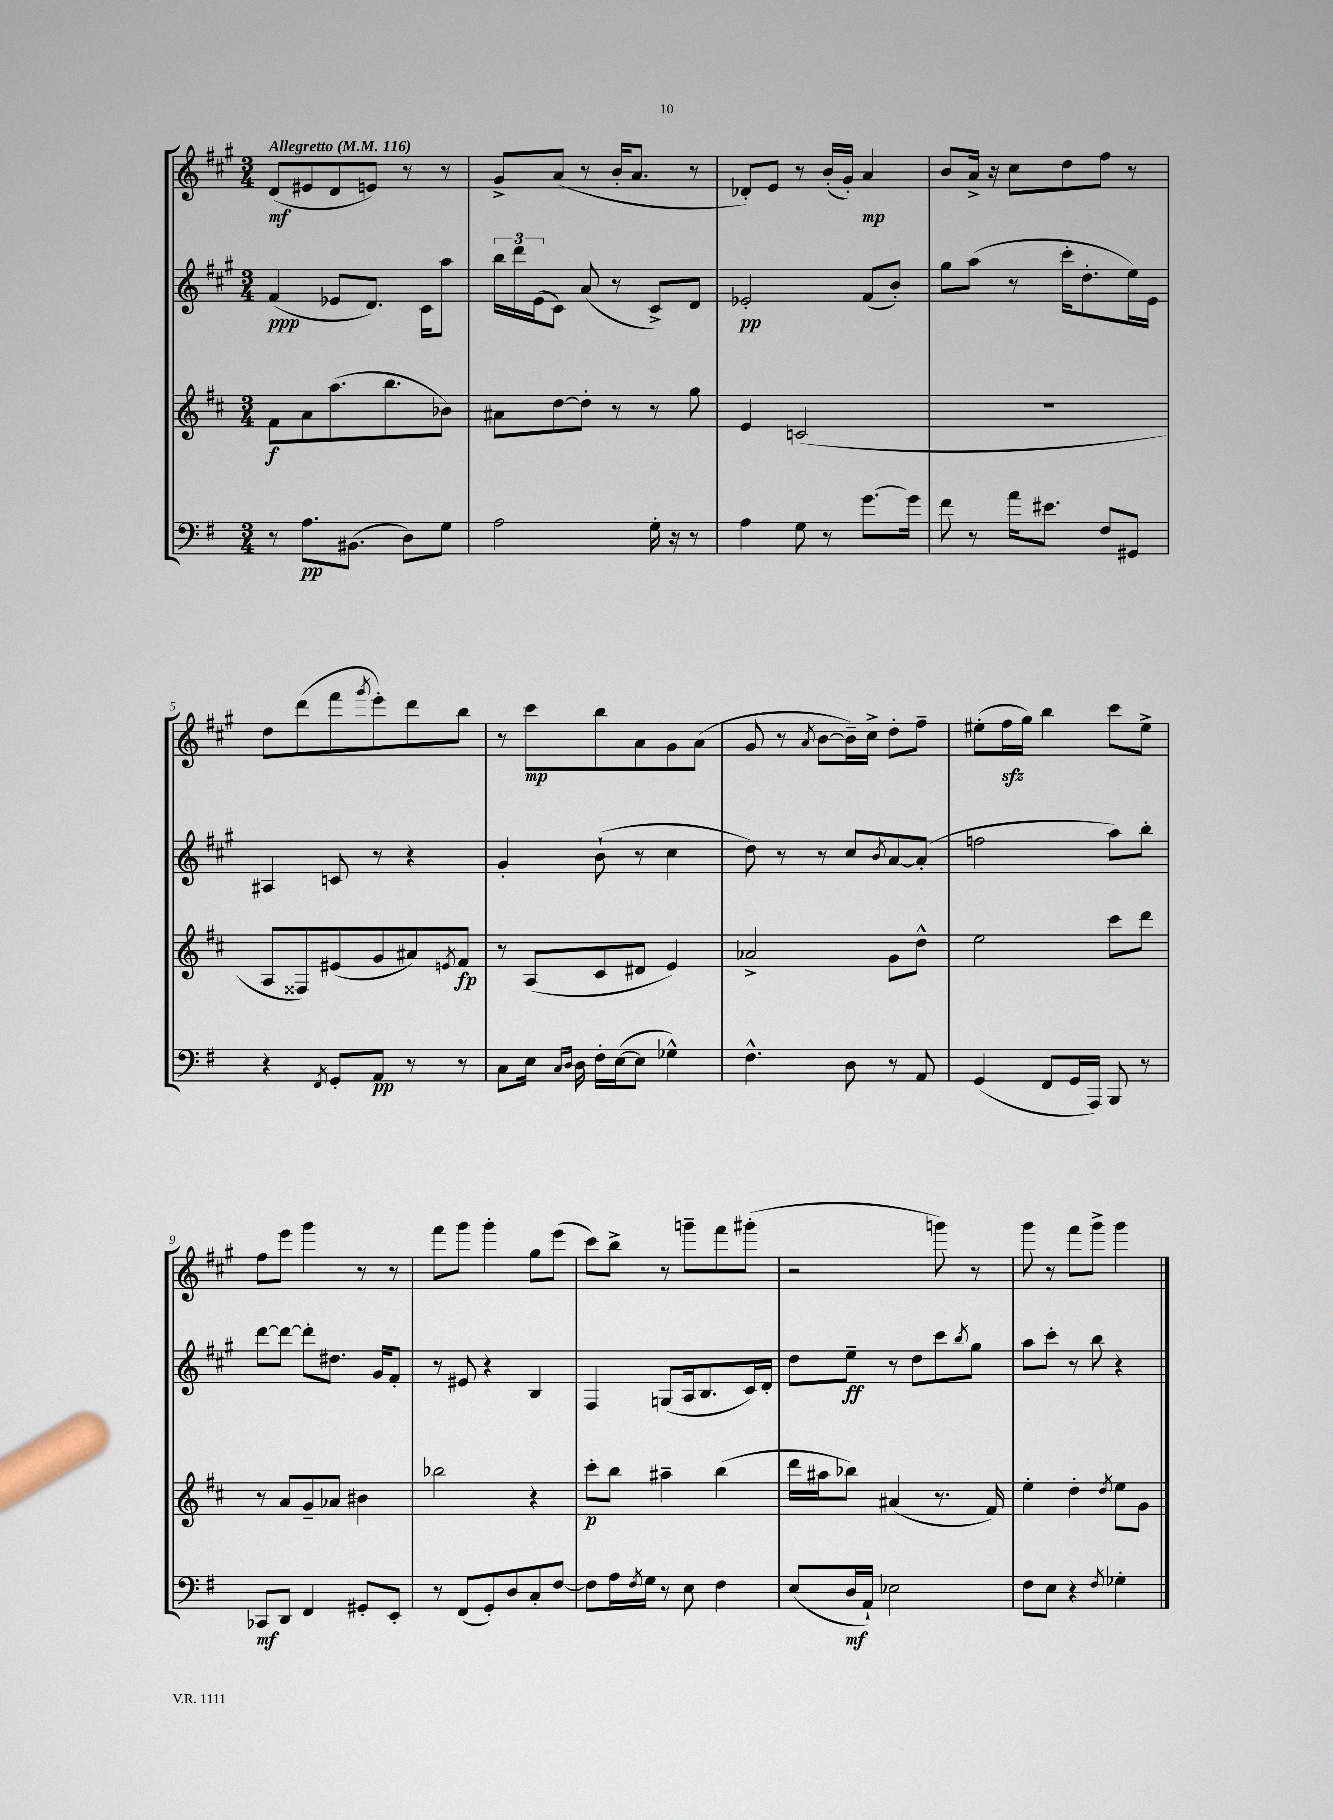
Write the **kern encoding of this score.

**kern	**dynam	**kern	**dynam	**kern	**dynam	**kern	**dynam
*part4	*part4	*part3	*part3	*part2	*part2	*part1	*part1
*staff4	*staff4	*staff3	*staff3	*staff2	*staff2	*staff1	*staff1
*clefF4	*	*clefG2	*	*clefG2	*	*clefG2	*
*k[f#]	*	*k[f#c#]	*	*k[f#c#g#]	*	*k[f#c#g#]	*
*M3/4	*	*M3/4	*	*M3/4	*	*M3/4	*
*MM116	*	*MM116	*	*MM116	*	*MM116	*
=1	=1	=1	=1	=1	=1	=1	=1
!	!	!	!	!	!	!LO:TX:a:B:t=Allegretto	!
8r	.	8f#\L	f	(4f#/	ppp	(8d/L	mf
8.A\L	pp	8a\	.	.	.	8e#X/	.
.	.	(8.aa\	.	8e-X/L	.	8d/	.
(8.BB#X\J	.	.	.	.	.	.	.
.	.	.	.	8.d/J)	.	8en/J)	.
.	.	8.bb\	.	.	.	.	.
8D\L)	.	.	.	.	.	8r	.
.	.	.	.	16c#\KL	.	.	.
8G\J	.	8b-X\J)	.	8aa\J	.	8r	.
=2	=2	=2	=2	=2	=2	=2	=2
2A\	.	8a#X\L	.	24bb\LL	.	8g#^/L	.
.	.	.	.	24ddd\	.	.	.
.	.	.	.	(24e\J	.	.	.
.	.	[8dd\	.	8c#\J)	.	(8a/J	.
.	.	8dd'\J]	.	(8a/	.	8r	.
.	.	8r	.	8r	.	16b'/KL	.
.	.	.	.	.	.	8.a/J	.
16G'\	.	8r	.	8c#^/L)	.	.	.
16r	.	.	.	.	.	.	.
8r	.	8gg\	.	8d/J	.	8r	.
=3	=3	=3	=3	=3	=3	=3	=3
4A\	.	4e/	.	2e-X'/	pp	8d-X'/L)	.
.	.	.	.	.	.	8e/J	.
8G\	.	(2cn/	.	.	.	8r	.
8r	.	.	.	.	.	(16b'/LL	.
.	.	.	.	.	.	16g#'/JJ)	.
[8.g\L	.	.	.	(8f#/L	.	4a/	mp
.	.	.	.	8b'/J)	.	.	.
16g\Jk]	.	.	.	.	.	.	.
=4	=4	=4	=4	=4	=4	=4	=4
8f#\	.	2.r	.	8gg#\L	.	8b/L	.
8r	.	.	.	(8aa\J	.	16a^/Jk	.
.	.	.	.	.	.	16r	.
16a\KL	.	.	.	8r	.	8cc#\L	.
8.e#X\J	.	.	.	.	.	.	.
.	.	.	.	16ccc#'\KL	.	8dd\	.
.	.	.	.	8.dd'\	.	.	.
8F#/L	.	.	.	.	.	8ff#\J	.
8GG#X/J	.	.	.	16ee\L)	.	8r	.
.	.	.	.	16e\JJ	.	.	.
!!LO:LB:g=z
=5	=5	=5	=5	=5	=5	=5	=5
4r	.	8A/L	.	4A#X/	.	8dd\L	.
.	.	8F##X/)	.	.	.	(8ddd\	.
8qFF#/	.	.	.	.	.	.	.
8GG'/L	.	(8e#X/	.	8cn/	.	8fff#\	.
.	.	.	.	.	.	8qggg#/	.
8AA/J	pp	8g/	.	8r	.	8eee'\)	.
8r	.	8a#X/)	.	4r	.	8ddd\	.
.	.	8qen/	.	.	.	.	.
8r	.	8f#/J	fp	.	.	8bb\J	.
=6	=6	=6	=6	=6	=6	=6	=6
8C\L	.	8r	.	4g#'/	.	8r	.
16E\Jk	.	(8A/L	.	.	.	8ccc#\L	mp
16qqC/LL	.	.	.	.	.	.	.
16qqD/JJ	.	.	.	.	.	.	.
16D\	.	.	.	.	.	.	.
16F#'\LL	.	8c#/	.	(8b`\	.	8bb\	.
([16E\J	.	.	.	.	.	.	.
8E\J]	.	8d#X/J	.	8r	.	8a\	.
4G-X^^\)	.	4e/)	.	4cc#\	.	8g#\	.
.	.	.	.	.	.	(8a\J	.
=7	=7	=7	=7	=7	=7	=7	=7
4.F#^^\	.	2a-X^/	.	8dd\)	.	8g#/	.
.	.	.	.	8r	.	8r	.
.	.	.	.	.	.	8qa/	.
.	.	.	.	8r	.	[8b\L	.
8D\	.	.	.	8cc#/L	.	16b~\L])	.
.	.	.	.	.	.	16cc#^\JJ	.
.	.	.	.	8qb/	.	.	.
8r	.	8g\L	.	[8a/	.	8dd'\L	.
8AA/	.	8dd^^\J	.	(8a'/J]	.	8ff#~\J	.
=8	=8	=8	=8	=8	=8	=8	=8
(4GG/	.	2ee\	.	2ffn\	.	(8ee#X'\L	.
.	.	.	.	.	.	16ff#zz\L	.
.	.	.	.	.	.	16gg#\JJ)	.
8FF#/L	.	.	.	.	.	4bb\	.
16GG/L	.	.	.	.	.	.	.
16AAA/JJ)	.	.	.	.	.	.	.
8BBB/	.	8ccc#\L	.	8aa\L)	.	8ccc#\L	.
8r	.	8ddd\J	.	8bb'\J	.	8ee#^\J	.
!!LO:LB:g=z
=9	=9	=9	=9	=9	=9	=9	=9
8CC-X/L	mf	8r	.	[8ddd\L	.	8ff#\L	.
8DD/J	.	8a/L	.	8ddd\J_	.	8eee\J	.
4FF#/	.	8g~/	.	8ddd'\L]	.	4ggg#\	.
.	.	8a-X/J	.	8.dd#X\J	.	.	.
8GG#X'/L	.	4b#X\	.	.	.	8r	.
.	.	.	.	16g#/KL	.	.	.
8EE'/J	.	.	.	8f#'/J	.	8r	.
=10	=10	=10	=10	=10	=10	=10	=10
8r	.	2bb-X\	.	8r	.	8fff#\L	.
(8FF#/L	.	.	.	8e#X/	.	8ggg#\J	.
8GG'/)	.	.	.	4r	.	4ggg#'\	.
8D/	.	.	.	.	.	.	.
8C'/	.	4r	.	4B/	.	8gg#\L	.
[8F#/J	.	.	.	.	.	(8eee\J	.
=11	=11	=11	=11	=11	=11	=11	=11
8F#\L]	.	8ccc#'\L	p	4F#/	.	8ccc#\L)	.
16A\L	.	8bb\J	.	.	.	8bb^\J	.
8qF#/	.	.	.	.	.	.	.
16G\JJ	.	.	.	.	.	.	.
8r	.	4aa#X~\	.	(8Gn/L	.	8r	.
8E\	.	.	.	16A/k	.	8gggn~\L	.
.	.	.	.	8.B/	.	.	.
4F#\	.	(4bb\	.	.	.	8fff#\	.
.	.	.	.	16c#/L)	.	(8ggg#X'\J	.
.	.	.	.	16d'/JJ	.	.	.
=12	=12	=12	=12	=12	=12	=12	=12
(8E/L	.	16ddd\LL	.	8dd\L	.	2r	.
.	.	16aa#X\J	.	.	.	.	.
16D/L	mf	8bb-X\J)	.	8ee~\J	ff	.	.
16AA`/JJ)	.	.	.	.	.	.	.
2E-X\	.	(4a#X/	.	8r	.	.	.
.	.	.	.	8dd\L	.	.	.
.	.	8.r	.	8ccc#\	.	8gggn\)	.
.	.	.	.	8qbb/	.	.	.
.	.	.	.	8gg#\J	.	8r	.
.	.	16f#/)	.	.	.	.	.
=13	=13	=13	=13	=13	=13	=13	=13
8F#\L	.	4ee'\	.	8aa\L	.	8ggg#\	.
8E\J	.	.	.	8ccc#'\J	.	8r	.
4r	.	4dd'\	.	8r	.	8fff#\L	.
.	.	.	.	8bb\	.	8ggg#^\J	.
8qF#/	.	8qdd/	.	.	.	.	.
4G-X'\	.	8ee\L	.	4r	.	4ggg#\	.
.	.	8g\J	.	.	.	.	.
==	==	==	==	==	==	==	==
*-	*-	*-	*-	*-	*-	*-	*-
